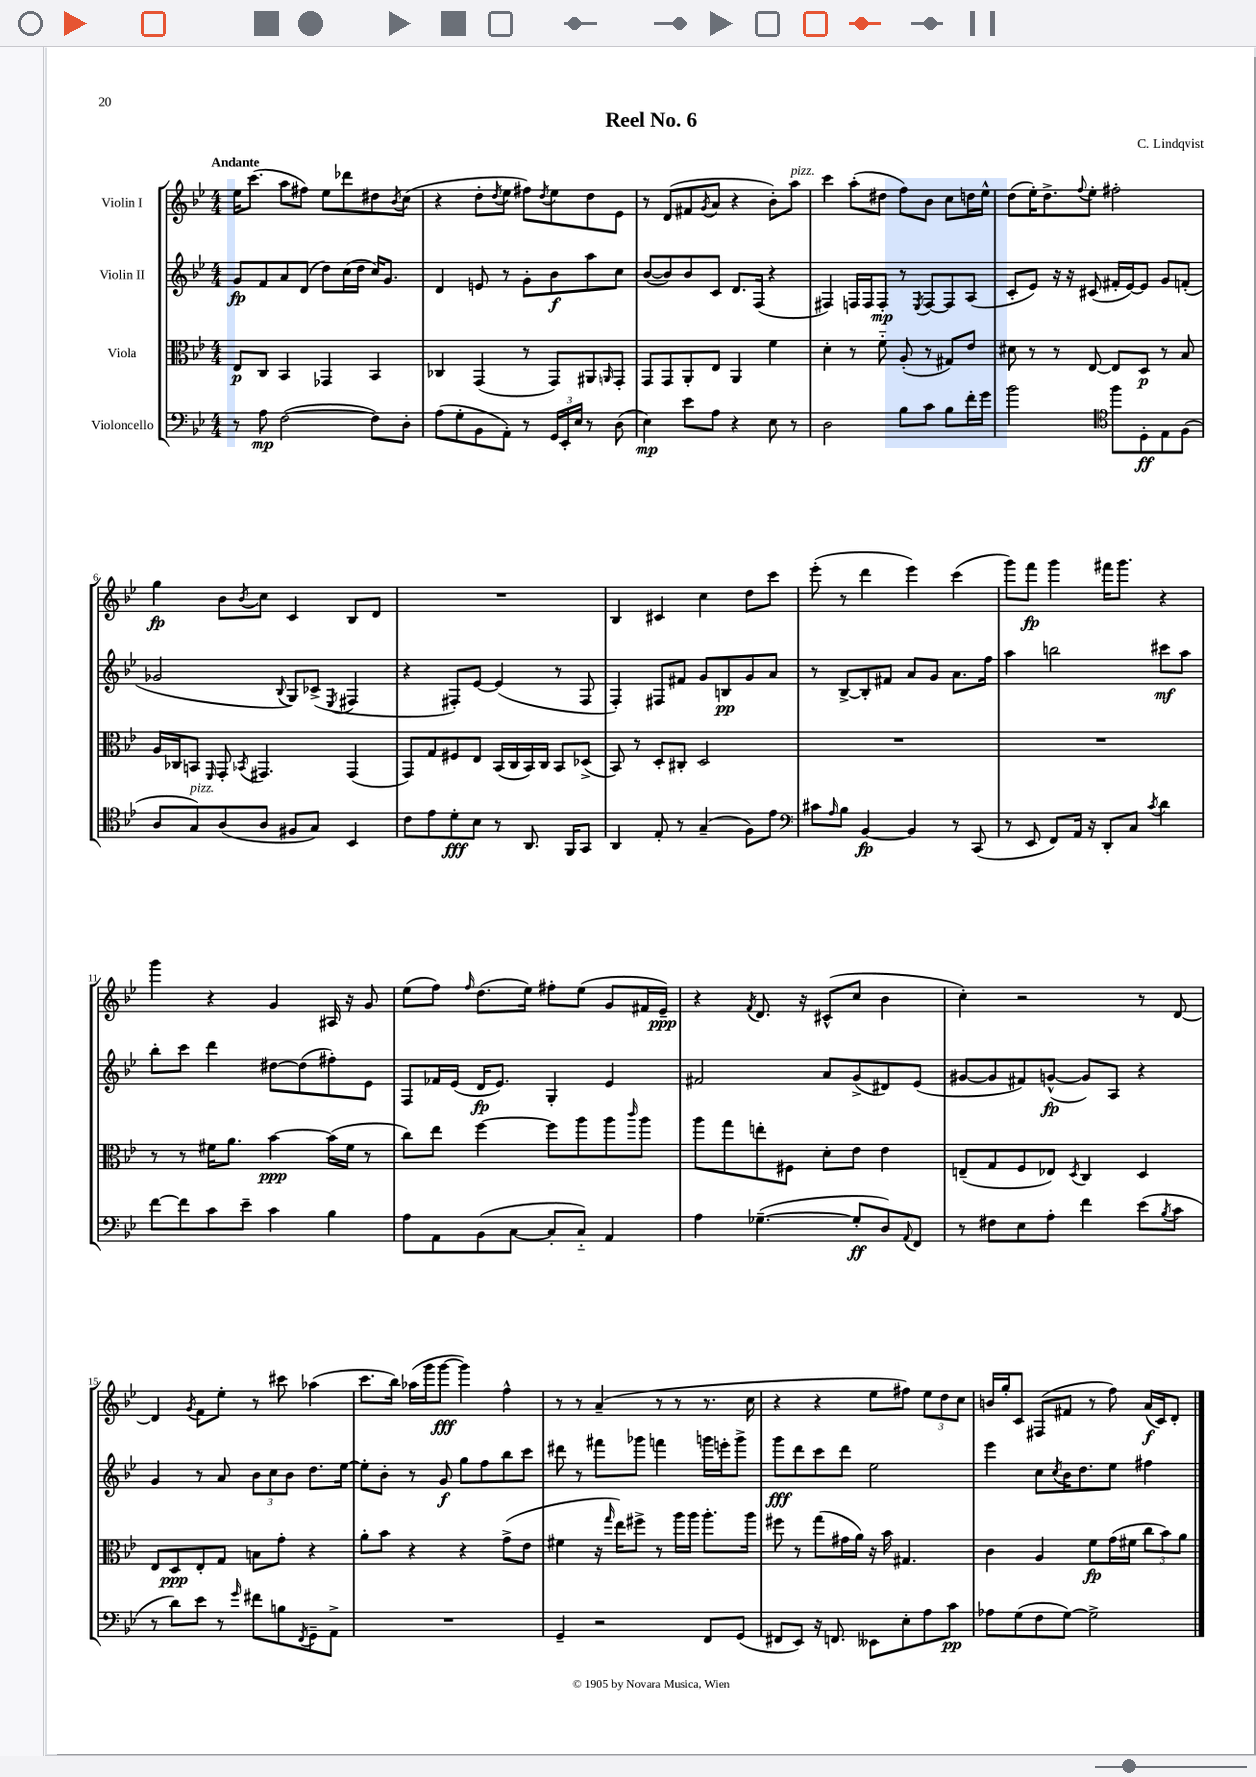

**kern	**dynam	**kern	**dynam	**kern	**dynam	**kern	**dynam
*part4	*part4	*part3	*part3	*part2	*part2	*part1	*part1
*staff4	*staff4	*staff3	*staff3	*staff2	*staff2	*staff1	*staff1
*I"Violoncello	*	*I"Viola	*	*I"Violin II	*	*I"Violin I	*
*clefF4	*	*clefC3	*	*clefG2	*	*clefG2	*
*k[b-e-]	*	*k[b-e-]	*	*k[b-e-]	*	*k[b-e-]	*
*M4/4	*	*M4/4	*	*M4/4	*	*M4/4	*
=1	=1	=1	=1	=1	=1	=1	=1
!	!	!	!	!	!	!LO:TX:a:B:t=Andante	!
8r	.	8E-/L	p	8g/L	fp	16ee-\KL	.
.	.	.	.	.	.	(8.ccc\J	.
8A\	mp	8C/J	.	8f/	.	.	.
([2F\	.	4BB-/	.	8a/	.	8aa\L	.
.	.	.	.	(8d/J	.	8ff#X\J)	.
.	.	4GG-X/	.	8dd\L)	.	8ee-\L	.
.	.	.	.	(16cc\L	.	8ddd-X\	.
.	.	.	.	16dd\JJ	.	.	.
8F\L])	.	4BB-/	.	16cc/KL)	.	8dd#X\	.
.	.	.	.	8.g/J	.	.	.
.	.	.	.	.	.	8qb-/	.
8D'\J	.	.	.	.	.	(8cc\J	.
=2	=2	=2	=2	=2	=2	=2	=2
(8A\L	.	4C-X/	.	4d/	.	4r	.
8G'\	.	.	.	.	.	.	.
8BB-\	.	(4GG/	.	8en/	.	8dd'\L	.
.	.	.	.	.	.	8qdd/	.
8AA'\J)	.	.	.	8r	.	8ee-\J	.
8r	.	8r	.	8g'\L	.	8ff#X\L)	.
.	.	.	.	.	.	8qdd/	.
24GG/LL	.	8GG/L)	.	8b-\	f	8ee-\	.
24EE-'/	.	.	.	.	.	.	.
24E-/JJ	.	.	.	.	.	.	.
8r	.	8AA#X/	.	8aa\	.	8dd\	.
.	.	16qqAAn/	.	.	.	.	.
(8D\	.	8GG'/J	.	8cc\J	.	8e-\J	.
=3	=3	=3	=3	=3	=3	=3	=3
4E-\)	mp	8GG/L	.	([8b-/L	.	8r	.
.	.	8GG/	.	8b-/])	.	(8d/L	.
8e-\L	.	8AA'/	.	8b-/	.	8f#X/	.
.	.	.	.	.	.	8qg/	.
8A\J	.	8E-/J	.	8c/J	.	8a/J	.
4r	.	4AA/	.	8.d/L	.	4r	.
.	.	.	.	(16F/Jk	.	.	.
8E-\	.	4f\	.	4r	.	8b-'\L)	.
!	!	!	!	!	!	!LO:TX:a:i:t=pizz.	!
8r	.	.	.	.	.	8aa\J	.
=4	=4	=4	=4	=4	=4	=4	=4
2D\	.	4d'\	.	4F#X/)	.	4ccc\	.
.	.	8r	.	16Fn/LL	.	(8aa'\L	.
.	.	.	.	16F/J	.	.	.
.	.	8f\	.	8F'/J	mp	8dd#X\J	.
8B-\L	.	(8A'/	.	8r	.	8ff\L)	.
.	.	.	.	8qE-/	.	.	.
8c\J	.	8r	.	[8F/L	.	8b-\J	.
8B-\L	.	8G#X/L)	.	8F/]	.	8cc\L	.
16f'\L	.	8e-/J	.	(8A/J	.	16ddn\L	.
16g\JJ	.	.	.	.	.	16ee-^^\JJ	.
=5	=5	=5	=5	=5	=5	=5	=5
2b-\	.	8d#X\	.	8c'/L	.	(8dd\L	.
.	.	8r	.	8e-/J)	.	16ee-'\K)	.
.	.	.	.	.	.	8.dd^\	.
.	.	8r	.	16r	.	.	.
.	.	.	.	16r	.	.	.
.	.	.	.	.	.	8qqff/	.
.	.	[8E-/	.	(8c#X/	.	8ee-'\J	.
*clefC4	*	*	*	*	*	*	*
8ff\L	.	8E-/L]	.	16f#X'/LL	.	2ff#X'\	.
.	.	.	.	[16e-/J)	.	.	.
8D'\	ff	8D/J	p	8e-/J]	.	.	.
8E-\	.	8r	.	8g/L	.	.	.
(8F\J	.	8B-/	.	(8fn'/J	.	.	.
!!LO:LB:g=z
=6	=6	=6	=6	=6	=6	=6	=6
8A/L	.	16A/LL	.	2g-X/	.	4gg\	fp
.	.	16C-X/J	.	.	.	.	.
!LO:TX:a:i:t=pizz.	!	!	!	!	!	!	!
8G/)	.	8BBn/J	.	.	.	.	.
.	.	16qqFF/	.	.	.	.	.
(8A/	.	8GG'/	.	.	.	8b-\L	.
.	.	8qBB-X/	.	.	.	8qb-/	.
8A/J	.	4.GG#X/	.	.	.	8cc\J	.
.	.	.	.	8qqB-/	.	.	.
8F#X/L	.	.	.	8G/L)	.	4c/	.
8G/J)	.	.	.	(8c-X^/J	.	.	.
.	.	.	.	8qE-/	.	.	.
4BB-/	.	(4GG#/	.	4F#X/	.	8B-/L	.
.	.	.	.	.	.	8d/J	.
=7	=7	=7	=7	=7	=7	=7	=7
8c\L	.	8GG/L)	.	4r	.	1r	.
8e-\	.	8G/	.	.	.	.	.
8d'\	fff	8F#X/	.	8F#X'/L)	.	.	.
8B-\J	.	8E-/J	.	[8e-/J	.	.	.
8r	.	(16BB-/LL	.	(4e-/]	.	.	.
.	.	16C/	.	.	.	.	.
8.AA/	.	16BB-/)	.	.	.	.	.
.	.	16C/JJ	.	.	.	.	.
.	.	8BB-/L	.	8r	.	.	.
16FF/KL	.	.	.	.	.	.	.
8GG/J	.	(8D-X^/J	.	8F#/	.	.	.
=8	=8	=8	=8	=8	=8	=8	=8
4AA/	.	8BB-/)	.	4F'/)	.	4B-/	.
.	.	8r	.	.	.	.	.
8E-'/	.	8D'/L	.	8F#X/L	.	4c#X/	.
8r	.	8C#X'/J	.	8f#X/J	.	.	.
(4G~/	.	2D/	.	8g/L	.	4cc\	.
.	.	.	.	8Bn/	pp	.	.
8F\L)	.	.	.	8g/	.	8dd\L	.
8e-\J	.	.	.	8a/J	.	8ccc\J	.
=9	=9	=9	=9	=9	=9	=9	=9
*clefF4	*	*	*	*	*	*	*
8c#X\L	.	1r	.	8r	.	(8eee-'\	.
16qqA/	.	.	.	.	.	.	.
8B-\J	.	.	.	[8B-^/L	.	8r	.
[4BB-/	fp	.	.	8B-'/]	.	4ddd\	.
.	.	.	.	8f#X/J	.	.	.
4BB-/]	.	.	.	8a/L	.	4eee-\)	.
.	.	.	.	8g/J	.	.	.
8r	.	.	.	8.a\L	.	(4ccc\	.
(8CC/	.	.	.	.	.	.	.
.	.	.	.	16ff\Jk	.	.	.
=10	=10	=10	=10	=10	=10	=10	=10
8r	.	1r	.	4aa\	.	8ggg\L)	.
8EE-/	.	.	.	.	.	8fff\J	fp
8FF/L)	.	.	.	2bbn\	.	4ggg\	.
16AA/Jk	.	.	.	.	.	.	.
16r	.	.	.	.	.	.	.
8DD'/L	.	.	.	.	.	16fff#X\KL	.
.	.	.	.	.	.	8.ggg\J	.
8C/J	.	.	.	.	.	.	.
8qc/	.	.	.	.	.	.	.
4d\	.	.	.	8ccc#X\L	mf	4r	.
.	.	.	.	8aa\J	.	.	.
!!LO:LB:g=z
=11	=11	=11	=11	=11	=11	=11	=11
[8f\L	.	8r	.	8bb-'\L	.	4ggg\	.
8f\]	.	8r	.	8ccc\J	.	.	.
8c\	.	16f#X\KL	.	4ddd\	.	4r	.
.	.	8.a\J	.	.	.	.	.
8e-~\J	.	.	.	.	.	.	.
4c\	.	[4b-\	ppp	[8dd#X\L	.	4g/	.
.	.	.	.	(8dd#\]	.	.	.
4B-\	.	(16b-\LL]	.	8ff#X'\)	.	16A#X/	.
.	.	16f#\JJ	.	.	.	16r	.
.	.	8r	.	8e-\J	.	8g/	.
=12	=12	=12	=12	=12	=12	=12	=12
8A\L	.	8cc\L)	.	8F/L	.	(8ee-\L	.
8AA\	.	8ee-\J	.	16f-X/L	.	8ff\J)	.
.	.	.	.	(16e-/JJ	.	.	.
.	.	.	.	.	.	16qqff/	.
(8BB-\	.	[4ff\	.	16d/KL	fp	(8.dd\L	.
.	.	.	.	8.e-/J)	.	.	.
[8C\J	.	.	.	.	.	.	.
.	.	.	.	.	.	16ee-\Jk)	.
8C'/L]	.	8ff\L]	.	4G'/	.	8ff#X'\L	.
8C/J)	.	8aa\	.	.	.	(8ee-\J	.
4AA/	.	8aa\	.	4e-/	.	8g/L	.
.	.	16qqccc/	.	.	.	.	.
.	.	8aa\J	.	.	.	16f#X/L	.
.	.	.	.	.	.	16e-~/JJ)	ppp
=13	=13	=13	=13	=13	=13	=13	=13
4A\	.	8aa\L	.	2f#X/	.	4r	.
.	.	8gg\	.	.	.	.	.
.	.	.	.	.	.	8qf/	.
([4.G-X~\	.	8een'\	.	.	.	8.d/	.
.	.	8F#X\J	.	.	.	.	.
.	.	.	.	.	.	16r	.
.	.	8d'\L	.	8a/L	.	(8c#X^^/L	.
8G-'/L]	ff	8e-\J	.	(8g^/	.	8cc/J	.
8D/)	.	4e-\	.	8d#X/)	.	4b-\	.
8qqAA/	.	.	.	.	.	.	.
8FF/J	.	.	.	(8e-/J	.	.	.
=14	=14	=14	=14	=14	=14	=14	=14
8r	.	(8En~/L	.	[8g#X/L	.	4cc'\)	.
8F#X\L	.	8G/	.	8g#/]	.	.	.
8E-\	.	8F/	.	8f#X/)	.	2r	.
8A'\J	.	8E-X/J)	.	([8gn^^/J	fp	.	.
.	.	8qD/	.	.	.	.	.
4f\	.	4C/	.	8g/L])	.	.	.
.	.	.	.	8A/J	.	.	.
(8e-\L	.	4D/	.	4r	.	8r	.
8qB-/	.	.	.	.	.	.	.
8c\J	.	.	.	.	.	[8d/	.
!!LO:LB:g=z
=15	=15	=15	=15	=15	=15	=15	=15
8r	.	8E-/L	.	4g/	.	4d/]	.
8d\L)	.	8D/	ppp	.	.	.	.
.	.	.	.	.	.	8qg/	.
8e-\J	.	8E-'/	.	8r	.	8f\L	.
8r	.	8G/J	.	8a/	.	8ee-'\J	.
16qqg/	.	.	.	.	.	.	.
8f#X\L	.	8Bn\L	.	12b-\L	.	8r	.
.	.	.	.	12cc\	.	.	.
8Bn\	.	8g'\J	.	.	.	8ccc#X\	.
.	.	.	.	12b-\J	.	.	.
8qFF/	.	.	.	.	.	.	.
8GG~\	.	4r	.	8.dd\L	.	(4aa-X\	.
8AA^\J	.	.	.	.	.	.	.
.	.	.	.	[16ee-\Jk	.	.	.
=16	=16	=16	=16	=16	=16	=16	=16
1r	.	8a'\L	.	8ee-'\L]	.	8.ccc\L	.
.	.	8b-\J	.	8b-'\J	.	.	.
.	.	.	.	.	.	16bb-\Jk)	.
.	.	4r	.	8r	.	(16aa-X\LL	.
.	.	.	.	.	.	16ggg\J	.
.	.	.	.	8g/	f	[8ggg\J	fff
.	.	4r	.	8gg\L	.	4ggg\])	.
.	.	.	.	8ff\	.	.	.
.	.	(8g^\L	.	8bb-\	.	4ff^^\	.
.	.	8e-\J	.	8ccc\J	.	.	.
=17	=17	=17	=17	=17	=17	=17	=17
4GG~/	.	4f#X\	.	8ddd#X\	.	8r	.
.	.	.	.	8r	.	8r	.
2r	.	16r	.	8fff#X\L	.	(4a~/	.
.	.	16qqgg/	.	.	.	.	.
.	.	16ee-\KL)	.	.	.	.	.
.	.	8ff#X^\J	.	8ggg-X\J	.	.	.
.	.	8r	.	4fffn\	.	8r	.
.	.	16aa\LL	.	.	.	8r	.
.	.	16aa\JJ	.	.	.	.	.
8FF/L	.	8.aa'\L	.	16gggn\LL	.	8.r	.
.	.	.	.	16eeen'\J	.	.	.
(8GG/J	.	.	.	8ggg^\J	.	.	.
.	.	16aa\Jk	.	.	.	16cc\	.
=18	=18	=18	=18	=18	=18	=18	=18
8FF#X/L	.	8ff#X\	.	8ggg\L	fff	4r	.
8EE-/J)	.	8r	.	8ddd\	.	.	.
16r	.	(8gg\L	.	8ccc\	.	4r	.
8.FFn/	.	.	.	.	.	.	.
.	.	16g#X\L	.	8ddd\J	.	.	.
.	.	16a\JJ)	.	.	.	.	.
8EE--X\L	.	16r	.	2ee-\	.	8ee-\L	.
.	.	16b-\	.	.	.	.	.
8E-'\	.	4.G#X/	.	.	.	8ff#X\J)	.
8A\	.	.	.	.	.	12ee-\L	.
.	.	.	.	.	.	12dd\	.
8c\J	pp	.	.	.	.	.	.
.	.	.	.	.	.	12cc\J	.
=19	=19	=19	=19	=19	=19	=19	=19
8A-X\L	.	4c\	.	4eee-\	.	16bn/LL	.
.	.	.	.	.	.	16gg'/J	.
(8G\	.	.	.	.	.	8c/J	.
8F\	.	4A/	.	8cc\L	.	(8F#X/L	.
.	.	.	.	8qcc/	.	.	.
[8G\J)	.	.	.	16b-\K	.	8f#X/J	.
.	.	.	.	8.dd\	.	.	.
2G^\]	.	8f\L	fp	.	.	8r	.
.	.	(16g\L	.	8ee-\J	.	8ff\)	.
.	.	16f#X\JJ	.	.	.	.	.
.	.	12cc\L	.	4ff#X\	.	(16a/LL	f
.	.	.	.	.	.	16c/J)	.
.	.	12b-\)	.	.	.	.	.
.	.	.	.	.	.	8d'/J	.
.	.	12a\J	.	.	.	.	.
==	==	==	==	==	==	==	==
*-	*-	*-	*-	*-	*-	*-	*-
